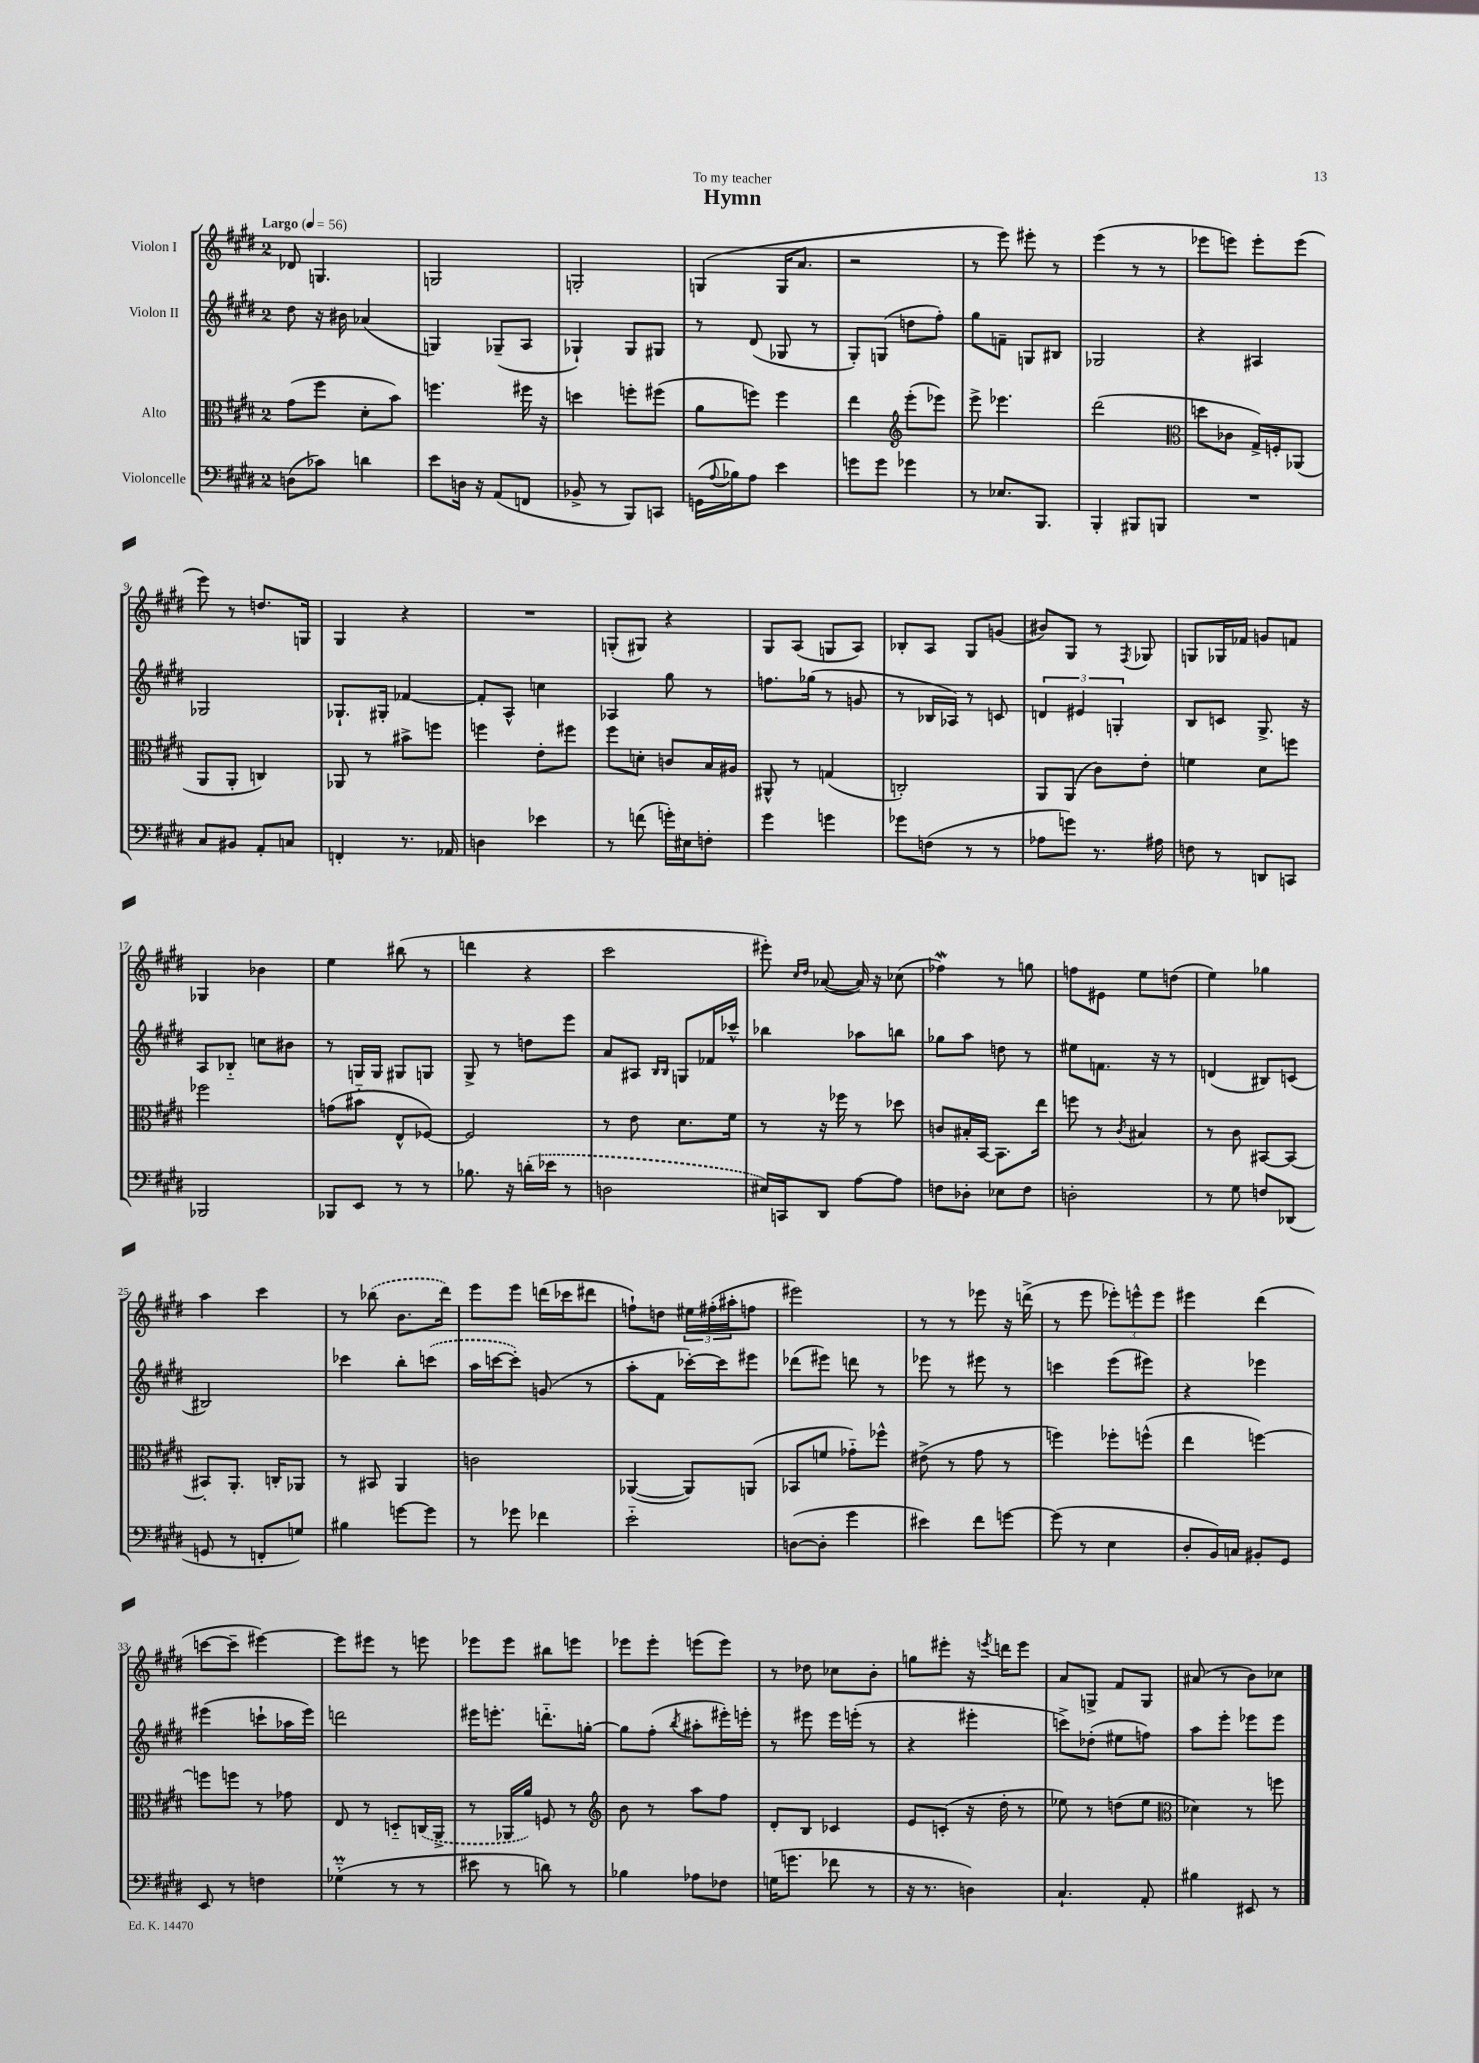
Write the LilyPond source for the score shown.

\header { title = "Hymn" dedication = "To my teacher" }
<<
\new StaffGroup <<
\new Staff = "s0" \with { instrumentName = "Violon I" } {
    \clef treble \key e \major \once \override Staff.TimeSignature.style = #'single-digit \time 2/4 \tempo "Largo" 4 = 56
    des'8 g4. |
    g2 |
    g2-. |
    g4( g16 a'8. |
    r2 |
    r8 e'''8) eis'''8-. r8 |
    e'''4( r8 r8 |
    ees'''8 e'''8) e'''8-. e'''8( |
    e'''8) r8 d''8. g16 |
    gis4 r4 |
    R2 |
    g8-.( gis8) r4 |
    gis8 a8( g8 a8) |
    bes8-. a8 gis8 g'8( |
    bis'8) gis8 r8 \acciaccatura { fis8 } ges8 |
    g8 ges16 fes'16 g'8 f'8 |
    ges4 bes'4 |
    e''4 bis''8( r8 |
    d'''4 r4 |
    cis'''2 |
    eis'''8-.) \grace { cis''16 dis''16 } aes'8~( aes'16) r16 ces''8( |
    fes''4\mordent) r8 g''8 |
    f''8 eis'8 e''8 d''8( |
    e''4) ges''4 |
    a''4 cis'''4 |
    r8 \once \slurDashed bes''8( b'8. dis'''16) |
    e'''8 e'''8 d'''16( ces'''16 dis'''8 |
    f''8-!) d''8 \tuplet 3/2 { eis''16 fis''16-.( ais''16-. } f''8 |
    eis'''2) |
    r8 r8 ees'''8 r16 d'''16->( |
    r8 e'''8 \tuplet 3/2 { ees'''8-.) e'''8-^ e'''8 } |
    eis'''4 dis'''4( |
    c'''8~ c'''8-- eis'''4~) |
    eis'''8 eis'''8 r8 e'''8 |
    ees'''8 ees'''8 bis''8 e'''8 |
    ees'''8 ees'''8-. e'''8( e'''8) |
    r8 des''8 ces''8 b'8-. |
    g''8 eis'''8-. r16 \acciaccatura { e'''8 } d'''16 e'''8 |
    a'8 g8-> fis'8 g8 |
    ais'8( r8 b'8) ces''8 \bar "|." |
}
\new Staff = "s1" \with { instrumentName = "Violon II" } {
    \clef treble \key e \major \once \override Staff.TimeSignature.style = #'single-digit \time 2/4
    dis''8 r16 bis'16 aes'4( |
    g4) ges8--( a8 |
    ges4-!) ges8 gis8 |
    r8 dis'8( ges8 r8 |
    gis8-.) g8( d''8 fis''8-.) |
    gis''8 f'8-- g8 bis8 |
    ges2 |
    r4 ais4 |
    ges2 |
    ges8.-! gis16-. fes'4~ |
    fes'8-. a8-^ c''4 |
    aes4 gis''8 r8 |
    f''8. ges''16( r8 g'8 |
    r8 bes16 aes16) r8 c'8 |
    \tuplet 3/2 { d'4 eis'4 g4-. } |
    b8 c'8 gis8.-> r16 |
    a8 bes8-_ c''8 bis'8 |
    r8 g16 g16 gis8 g8 |
    gis8-> r8 d''8 e'''8 |
    a'8 ais8 \grace { b16 b16 } g8 fes'16 ces'''16-^ |
    bes''4 aes''8 b''8 |
    ges''8 a''8 d''8 r8 |
    eis''8 f'8. r16 r8 |
    d'4( bis8) c'8( |
    bis2) |
    ces'''4 b''8-. \once \slurDashed c'''8( |
    a''16 c'''16~ c'''8-.) g'8( r8 |
    a''8-. fis'8 ces'''16~-.) ces'''16 eis'''8 |
    des'''8( eis'''8) d'''8 r8 |
    ees'''8 r8 eis'''8 r8 |
    c'''4 e'''8( eis'''8) |
    r4 ees'''4 |
    eis'''4( c'''8-! aes''16 eis'''16) |
    d'''2 |
    eis'''16 e'''8.-. d'''8.-_ g''16~-. |
    g''8 fis''8-.( \acciaccatura { b''8 } ais''8-. eis'''16-.) e'''16-. |
    r8 eis'''8 eis'''16 e'''16-.( r8 |
    r4 eis'''4-. |
    c'''8->) des''8-.( eis''8 f''8) |
    a''8 e'''8-. ees'''8 ees'''8 \bar "|." |
}
\new Staff = "s2" \with { instrumentName = "Alto" } {
    \clef alto \key e \major \once \override Staff.TimeSignature.style = #'single-digit \time 2/4
    gis'8( fis''8 dis'8-. b'8) |
    f''4. fis''16 r16 |
    d''4 f''8-. fis''8( |
    a'8 f''8) f''4 |
    e''4 \clef treble e'''8-.( ees'''8) |
    e'''8-> ees'''4. |
    dis'''2( |
    \clef alto d''8 ces'8 gis16->) f16-. aes,8( |
    a,8 a,8-. c4) |
    aes,8 r8 bis'8-> f''8 |
    f''4 e'8-. fis''8 |
    fis''8 d'8-. c'8 b16 ais16 |
    ais,8-^ r8 g4( |
    c2-.) |
    a,8 a,8( cis'8) e'8-. |
    f'4 dis'8 f''8 |
    fes''2 |
    g'8( bis'8-_ e8-^ fes8~) |
    fes2 |
    r8 e'8 dis'8. fis'16 |
    r8 r16 fes''16 r8 des''8 |
    c'8 bis16-. b,16~ b,8. e''16 |
    f''8 r8 \acciaccatura { cis'8 } bis4 |
    r8 cis'8 bis,8~ bis,8~ |
    bis,8-. a,8.-. c16-. aes,8 |
    r8 bis,8 a,4 |
    c'2 |
    aes,4~( aes,8) a,8( |
    bes,8 f'8 ges'8-_) fes''8-^ |
    eis'8->( r8 gis'8 r8 |
    f''4) fes''8-. f''8-^( |
    e''4 f''4~) |
    f''8 f''8 r8 ges'8 |
    e8 r8 d8-_ \once \slurDashed c16( a,16-> |
    r8 aes,16 a'16) f8 r8 |
    \clef treble b'8 r8 a''8 fis''8 |
    dis'8-. b8 ces'4 |
    e'8 c'8-.( r16 dis''16-. r8 |
    ees''8) r8 d''8( ees''8 |
    \clef alto des'4) r8 f''8 \bar "|." |
}
\new Staff = "s3" \with { instrumentName = "Violoncelle" } {
    \clef bass \key e \major \once \override Staff.TimeSignature.style = #'single-digit \time 2/4
    d8( ces'8) d'4 |
    e'8 d16 r16 a,8( f,8 |
    bes,8-> r8 b,,8) c,8 |
    g,16( \appoggiatura { a8 } bes16) a8 e'4 |
    g'8 g'8 ges'4 |
    r8 ees8. b,,8. |
    b,,4-. bis,,8 b,,8 |
    R2 |
    cis8 bis,8 a,8-. c8 |
    f,4-. r8. aes,16 |
    d4 ees'4 |
    r8 f'8( g'16-.) eis16 f8-. |
    gis'4 g'4 |
    ges'8 f8( r8 r8 |
    aes8 g'8) r8. ais16 |
    f8 r8 d,8 c,8 |
    bes,,2 |
    bes,,8 e,8 r8 r8 |
    bes8. r16 \once \slurDashed d'16-.( ees'16 r8 |
    d2 |
    eis16) c,16 dis,8 a8~ a8 |
    f8 des8-. ees8 f8 |
    d2-. |
    r8 gis8 f8 des,8( |
    g,8 r8 f,8-. g8) |
    bis4 g'8~ g'8 |
    r8 ges'8 fes'4 |
    e'2-_ |
    d8~( d8-. gis'4 |
    eis'4) fis'8 g'8~ |
    g'8( r8 e4 |
    dis8-. b,16) c16 bis,8-. gis,8 |
    e,8 r8 f4 |
    ges4-_\prall( r8 r8 |
    eis'8 r8 d'8) r8 |
    bes4 aes8 fes8 |
    g16( g'8. fes'8 r8 |
    r16 r8. d4) |
    cis4.-! a,8-. |
    bis4 eis,8 r8 \bar "|." |
}
>>
>>
